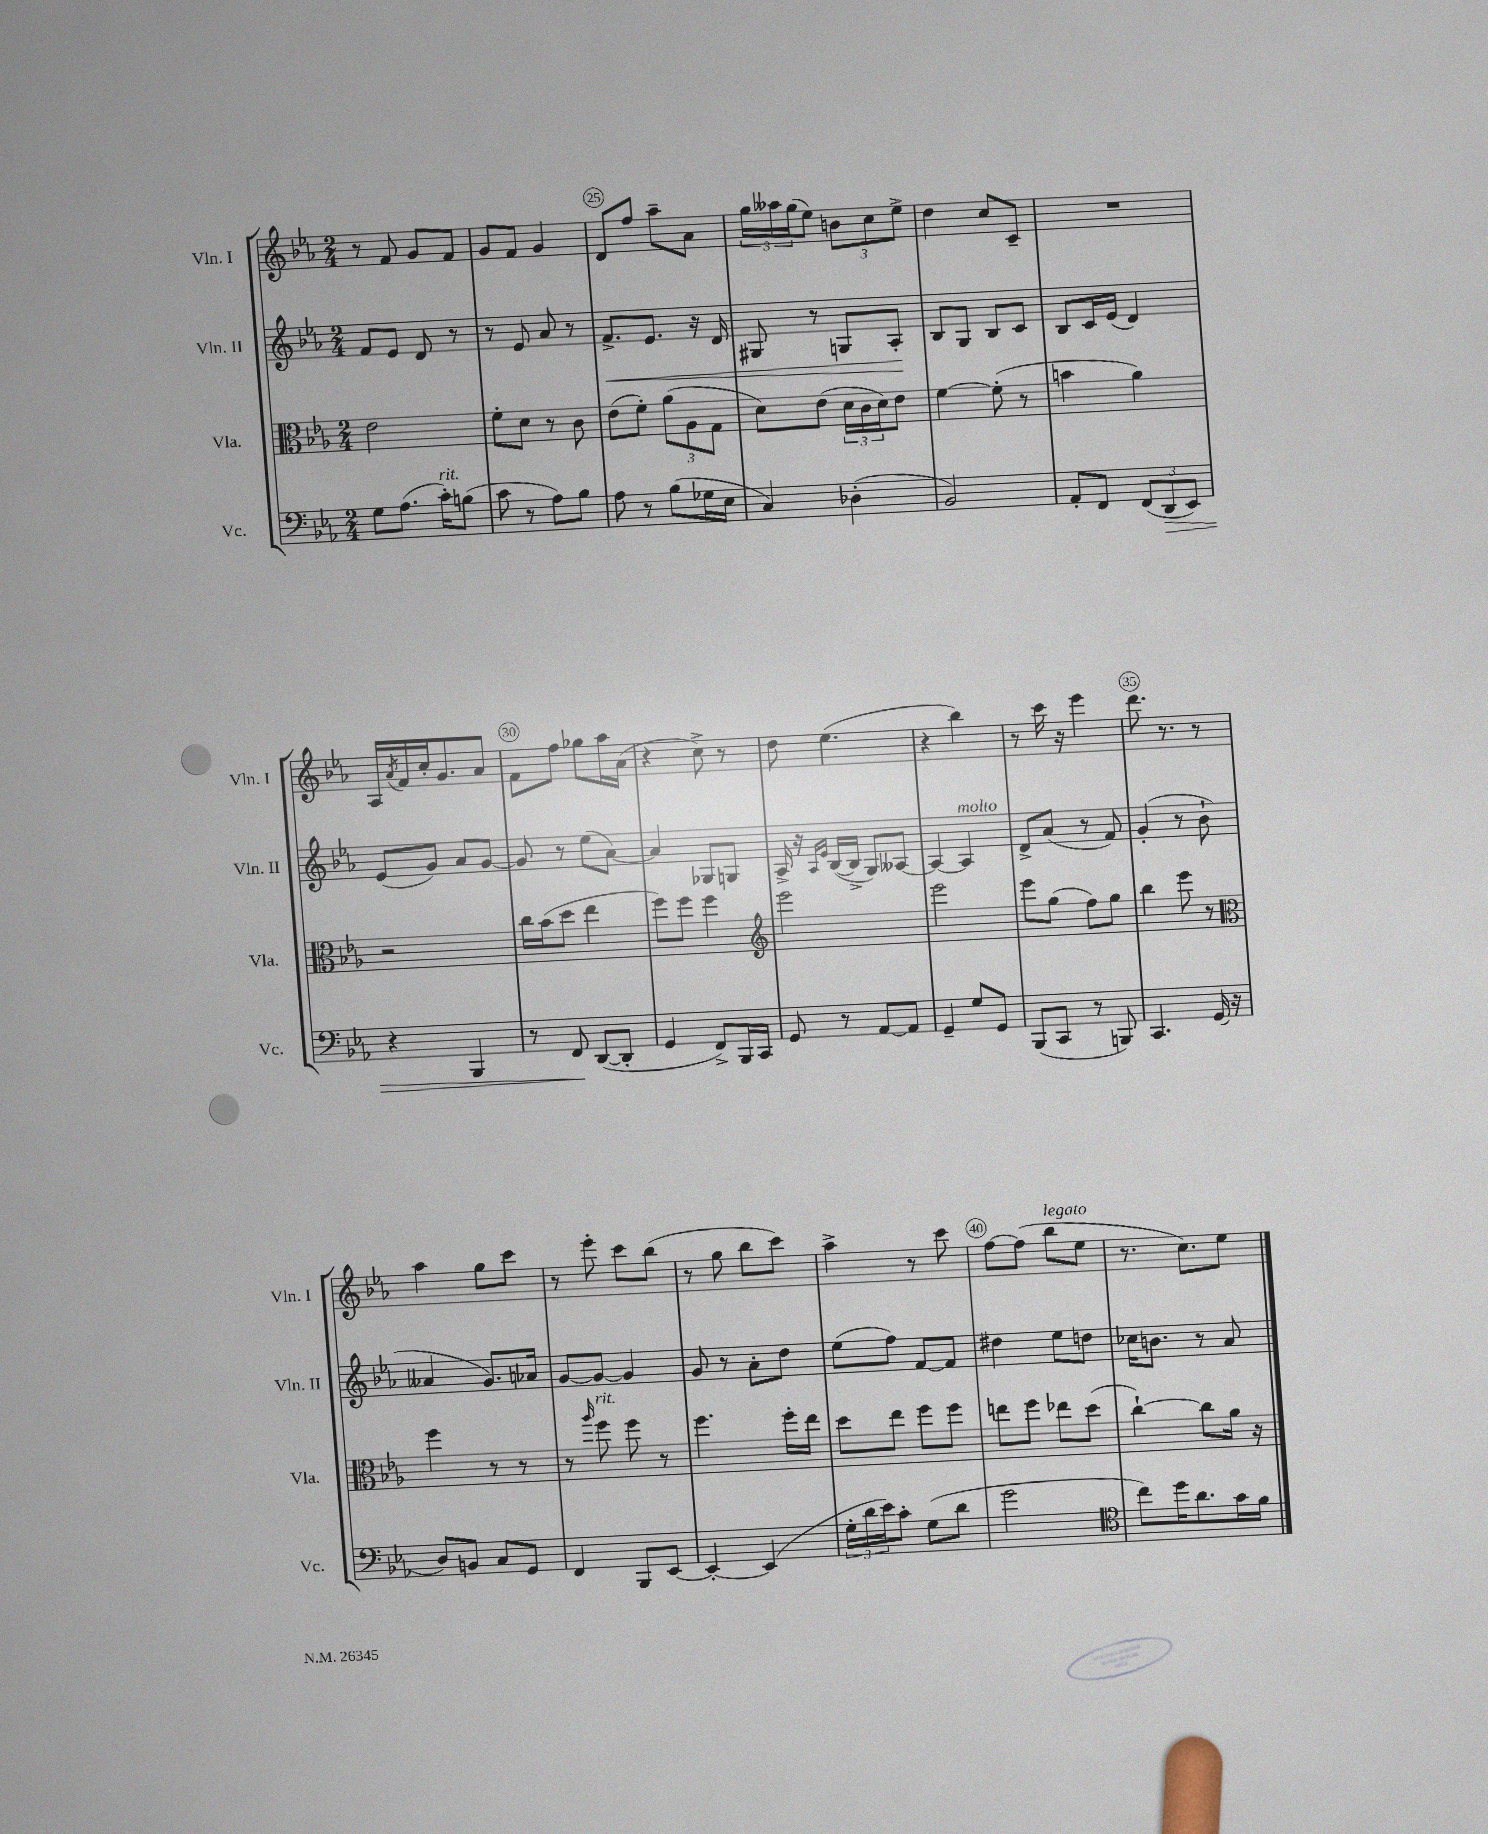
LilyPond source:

<<
\new StaffGroup <<
\new Staff = "s0" \with { instrumentName = "Vln. I" shortInstrumentName = "Vln. I" } {
    \clef treble \key ees \major \numericTimeSignature \time 2/4
    r8 f'8 g'8 f'8 |
    g'8 f'8 g'4 |
    d'8 f''8 aes''8-- aes'8 |
    \tuplet 3/2 { g''16 aeses''16 g''16( } ees''8) \tuplet 3/2 { b'8 c''8 ees''8-> } |
    d''4 c''8 c'8-- |
    R2 |
    aes16 \acciaccatura { aes'8 } f'16 c''16-. g'8. aes'8 |
    f'8 f''8 ges''8 aes''16 aes'16( |
    r4 c''8->) r8 |
    d''8 ees''4.( |
    r4 bes''4) |
    r8 c'''16 r16 ees'''4 |
    d'''8. r8. r8 |
    aes''4 g''8 c'''8 |
    r8 ees'''8-. c'''8 bes''8( |
    r8 g''8 bes''8 c'''8) |
    aes''4-> r8 c'''8 |
    f''8~ f''8( bes''8^\markup { \italic "legato" } ees''8 |
    r8. c''8.) ees''8 \bar "|." |
}
\new Staff = "s1" \with { instrumentName = "Vln. II" shortInstrumentName = "Vln. II" } {
    \clef treble \key ees \major \numericTimeSignature \time 2/4
    f'8 ees'8 d'8 r8 |
    r8 ees'8 aes'8 r8 |
    f'8.->\< ees'8. r16 d'16 |
    gis8 r8 g8 aes8-.\! |
    bes8 g8 bes8 c'8 |
    bes8 c'16 ees'16( d'4) |
    ees'8( g'8) aes'8 g'8~ |
    g'8 r8 ees''8( aes'8~) |
    aes'4 ges8 g8 |
    aes16-> r16 \grace { aes16 ees'16 } bes16~( bes16-> g8) aeses8~ |
    aeses4~ aeses4^\markup { \italic "molto" } |
    d'8-> aes'8( r8 f'8) |
    g'4-.( r8 bes'8-! |
    aeses'4 g'8.) aes'16 |
    g'8~ g'8~ g'4 |
    g'8 r8 aes'8-. d''8 |
    ees''8( f''8) f'8~ f'8 |
    dis''4 ees''8 d''8 |
    ces''16 b'8. r8 aes'8 \bar "|." |
}
\new Staff = "s2" \with { instrumentName = "Vla." shortInstrumentName = "Vla." } {
    \clef alto \key ees \major \numericTimeSignature \time 2/4
    ees'2 |
    f'8-. d'8 r8 c'8 |
    ees'8( f'8-.) \tuplet 3/2 { aes'8( aes8 g8 } |
    d'8) ees'8( \tuplet 3/2 { d'16 c'16 d'16) } ees'8 |
    f'4~ f'8-.( r8 |
    b'4 aes'4) |
    r2 |
    c''16 bes'16( d''8 ees''4 |
    f''8) f''8 f''4 |
    \clef treble ees'''2 |
    ees'''2 |
    ees'''8 g''8( f''8) g''8 |
    bes''4 ees'''8 r8 |
    \clef alto f''4 r8 r8 |
    r8 \grace { aes''16 } f''8^\markup { \italic "rit." } f''8 r8 |
    f''4. f''16-. ees''16 |
    d''8 ees''8 f''8 f''8 |
    e''8 f''8 ees''8 d''8( |
    c''4~-!) c''8 aes'16 r16 \bar "|." |
}
\new Staff = "s3" \with { instrumentName = "Vc." shortInstrumentName = "Vc." } {
    \clef bass \key ees \major \numericTimeSignature \time 2/4
    g8 aes8.( c'16-.^\markup { \italic "rit." }) b8( |
    c'8 r8 aes8) bes8 |
    aes8 r8 bes8( ges16 ees16 |
    c4) des4-.( |
    bes,2) |
    aes,8-. f,8 \tuplet 3/2 { f,8( d,8\> ees,8) } |
    r4 bes,,4 |
    r8 f,8\! d,8~( d,8-. |
    g,4 f,8->) bes,,16 c,16 |
    g,8 r8 aes,8~ aes,8 |
    g,4-- g8 g,8 |
    bes,,8( c,8 r8 b,,8) |
    c,4. g,16( r16 |
    d8) b,8 c8 g,8 |
    f,4 bes,,8 ees,8~ |
    ees,4~-. ees,4( |
    \tuplet 3/2 { g16-. d'16 ees'16) } c'8-. g8( d'8 |
    g'2 |
    \clef tenor c''8) d''16 aes'8. g'16 f'16 \bar "|." |
}
>>
>>
\layout { \context { \Score currentBarNumber = #23 \override BarNumber.break-visibility = ##(#f #t #t) barNumberVisibility = #(every-nth-bar-number-visible 5) \override BarNumber.stencil = #(make-stencil-circler 0.1 0.3 ly:text-interface::print) } }
